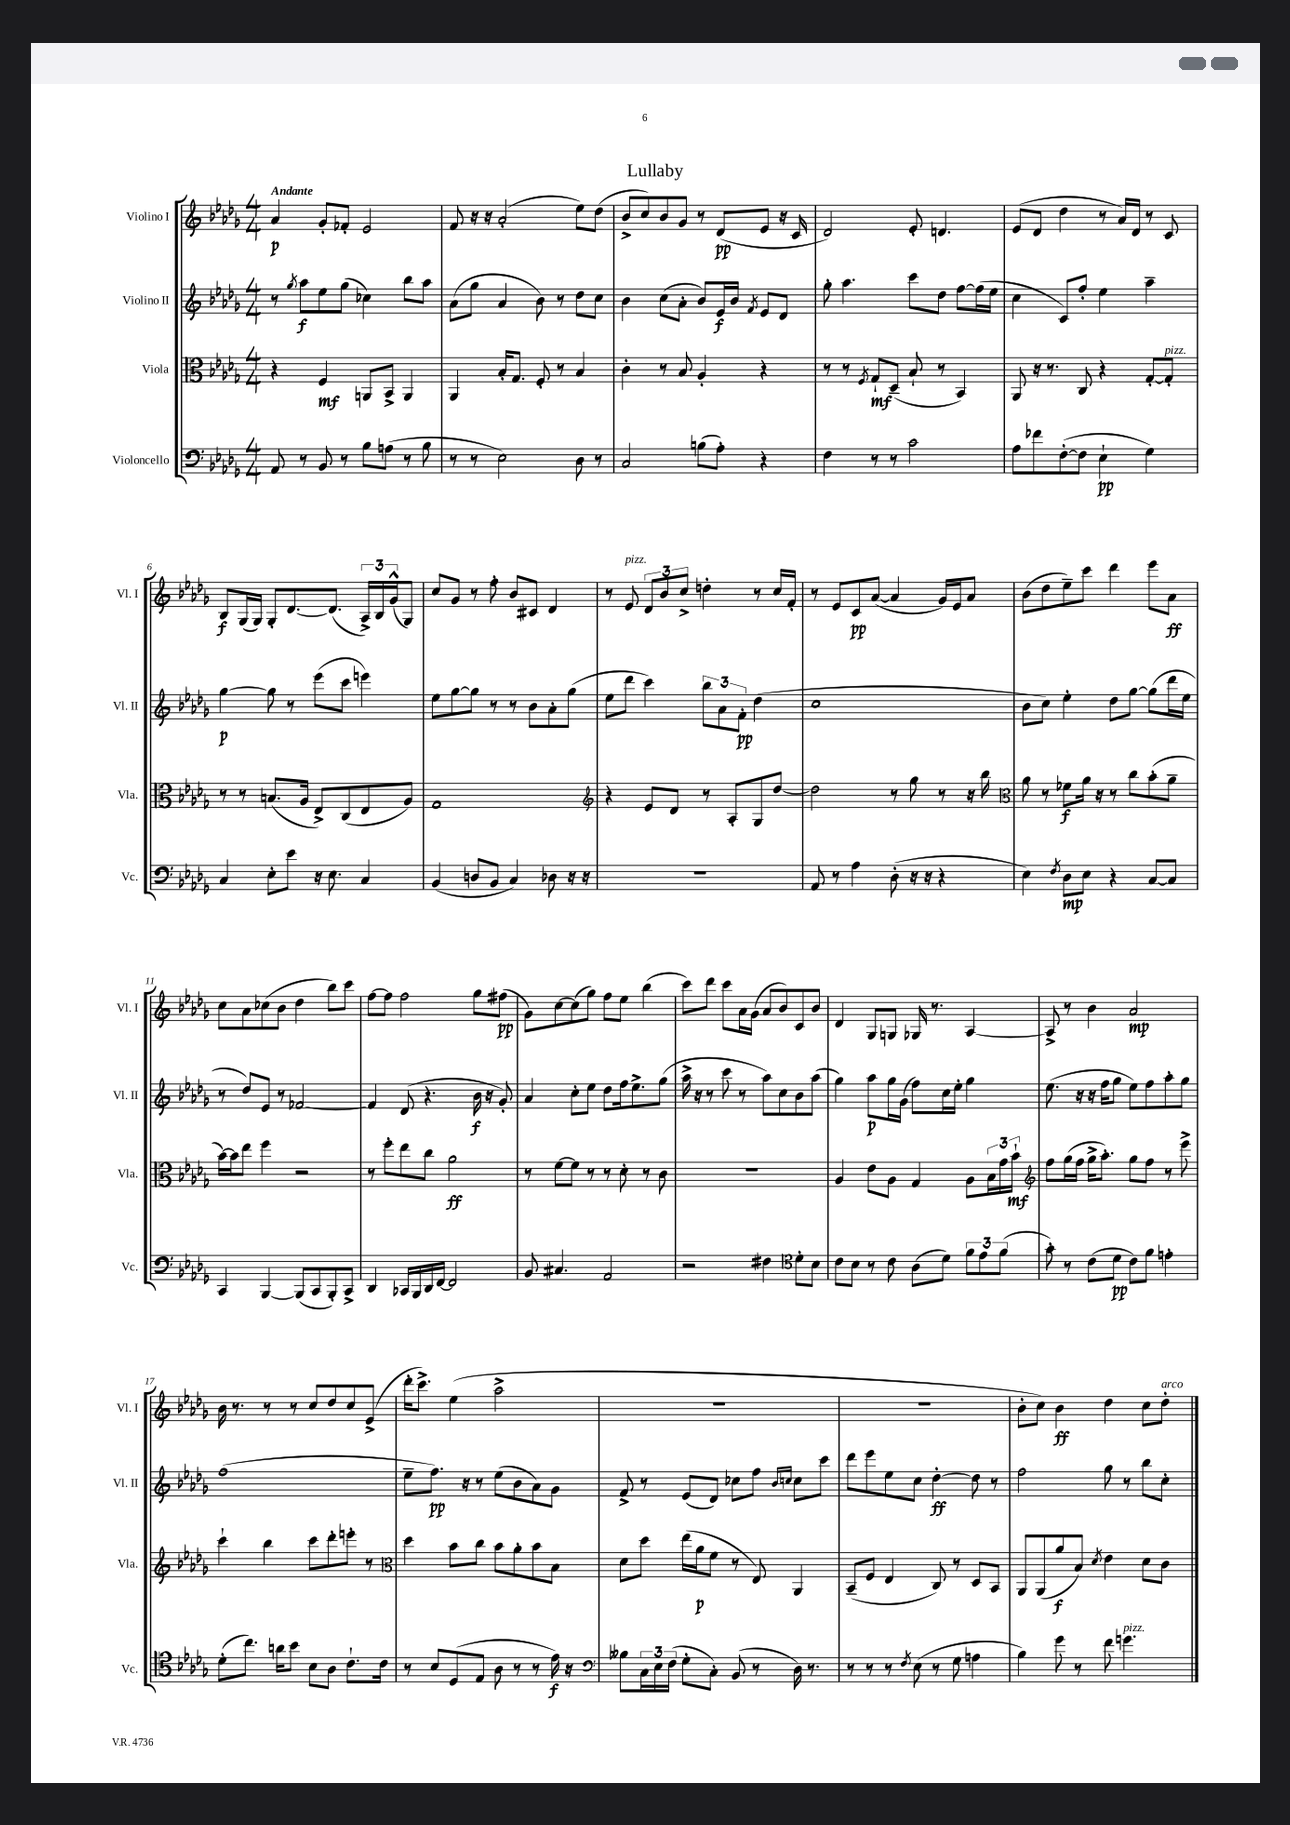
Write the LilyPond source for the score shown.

\header { title = "Lullaby" }
<<
\new StaffGroup <<
\new Staff = "s0" \with { instrumentName = "Violino I" shortInstrumentName = "Vl. I" } {
    \clef treble \key des \major \numericTimeSignature \time 4/4 \tempo "Andante"
    aes'4\p ges'8-. fes'8-. ees'2 |
    f'8 r16 r16 aes'2-.( ees''8) des''8( |
    bes'8-> c''8) bes'8 ges'8 r8 des'8\pp( ees'8 r16 c'16 |
    des'2) ees'8-. d'4. |
    ees'8( des'8 des''4 r8 aes'16) des'16 r8 c'8 |
    bes8\f ges16( ges16) ges8-. des'8.~ des'8.( \tuplet 3/2 { aes16->) bes16 ges'16-^( } ges8) |
    c''8 ges'8 r8 f''8-. bes'8 cis'8 des'4 |
    r8 ees'8^\markup { \italic "pizz." } \tuplet 3/2 { des'8 bes'8 c''8-> } d''4-. r8 c''16 f'16-. |
    r8 ees'8 c'8\pp aes'8~( aes'4 ges'16) ees'16 aes'8 |
    bes'8( des''8 ees''8--) c'''8 des'''4 ees'''8 aes'8\ff |
    c''8 aes'8 ces''8( bes'8 des''4 bes''8) c'''8 |
    f''8~ f''8 f''2 ges''8 fis''8\pp( |
    ges'8) c''8~ c''8( ges''8) f''8 ees''8 bes''4( |
    c'''8) des'''8 c'''8 aes'16 ges'16( aes'8 bes'8) c'8 bes'8 |
    des'4 ges8 g8 ges16 r8. aes4~ |
    aes8-> r8 bes'4 aes'2\mp |
    bes'16 r8. r8 r8 c''8 des''8 c''8 ees'8->( |
    des'''16-. c'''8.->) ees''4( aes''2-> |
    r1 |
    R1 |
    bes'8-. c''8) bes'4\ff des''4 c''8 des''8-.^\markup { \italic "arco" } \bar "|." |
}
\new Staff = "s1" \with { instrumentName = "Violino II" shortInstrumentName = "Vl. II" } {
    \clef treble \key des \major \numericTimeSignature \time 4/4
    r8 \acciaccatura { ges''8 } aes''8\f ees''8 ges''8( ces''4) bes''8 aes''8 |
    aes'8( ges''8 aes'4 bes'8) r8 des''8 c''8 |
    bes'4 c''8( aes'8-. bes'8) ees'16\f bes'16 \acciaccatura { f'8 } ees'8 des'8 |
    ges''8-. aes''4. c'''8 des''8 f''8~ f''16( ees''16 |
    c''4 c'8) f''8-. ees''4 aes''4-- |
    ges''4~\p ges''8 r8 ees'''8( c'''8 e'''4) |
    ees''8 ges''8~ ges''8 r8 r8 bes'8 aes'8-. ges''8( |
    ees''8 des'''8 c'''4) \tuplet 3/2 { bes''8 aes'8 f'8-.\pp } des''4( |
    c''1 |
    bes'8 c''8) ees''4-. des''8 ges''8~ ges''8( des'''16 ees''16 |
    r8 des''8) ees'8 r8 fes'2~ |
    fes'4 des'8( r4. bes'16\f r16 ges'8-.) |
    aes'4 c''8-. ees''8 des''8 f''16 ees''8.-> ges''8( |
    aes''16-> r16 r8 c'''8 r8 aes''8) c''8 bes'8 aes''8( |
    ges''4) aes''8\p ges''16 ges'16( f''8) c''16 ees''16-. ges''4 |
    ees''8.( r16 r16 f''16 ges''8 ees''8) f''8 aes''8-. ges''8 |
    f''1( |
    ees''8-- f''8.\pp) r16 r8 ees''8( bes'8 aes'8) ges'8 |
    f'8-> r8 ees'8( des'8) ces''8 f''8 \grace { bes'16 c''16 } c''8 c'''8 |
    des'''8 ees'''8 ees''8 c''8 des''4~-.\ff des''8 r8 |
    f''2 ges''8 r8 bes''8 c''8-. \bar "|." |
}
\new Staff = "s2" \with { instrumentName = "Viola" shortInstrumentName = "Vla." } {
    \clef alto \key des \major \numericTimeSignature \time 4/4
    r4 f4\mf a,8 bes,8-> a,4 |
    aes,4 bes16-. ges8. f8-. r8 bes4 |
    c'4-. r8 bes8 aes4-. r4 |
    r8 r8 \acciaccatura { f8 } ges8-!\mf des8--( bes8-! r8 bes,4) |
    aes,8 r16 r8. c8 r4 ges8~-. ges8-.^\markup { \italic "pizz." } |
    r8 r8 b8.( aes16 ees8->) c8( ees8 aes8) |
    ges1 |
    \clef treble r4 ees'8 des'8 r8 aes8-. ges8 des''8~ |
    des''2 r8 ges''8 r8 r16 bes''16 |
    \clef alto aes'8 r8 fes'8\f aes'16 r16 r8 c''8 bes'8-.( aes'8-- |
    bes'16~) bes'16 ees''8 f''4 r2 |
    r8 f''8-. ees''8 c''8 aes'2\ff |
    r8 f'8~ f'8 r8 r8 des'8-. r8 c'8 |
    R1 |
    aes4 ees'8 aes8 ges4 aes8 \tuplet 3/2 { bes16 ges'16 bes'16-!\mf } |
    \clef treble f''8 ges''16( f''16 ges''16-> aes''8.-.) ges''8 f''8 r8 ees'''8-> |
    c'''4-! bes''4 c'''8 des'''8-. e'''8-. r8 |
    \clef alto des''4 bes'8 c''8 bes'8 aes'8-. bes'8 bes8 |
    des'8 des''8 ees''16( aes'16\p f'8 r8 ees8) aes,4 |
    bes,8--( f8 ees4 c8) r8 des8 bes,8 |
    aes,8 aes,8( aes'8\f bes8) \acciaccatura { des'8 } ees'4 des'8 c'8 \bar "|." |
}
\new Staff = "s3" \with { instrumentName = "Violoncello" shortInstrumentName = "Vc." } {
    \clef bass \key des \major \numericTimeSignature \time 4/4
    aes,8 r8 bes,8 r8 bes8 a8( r8 bes8 |
    r8 r8 ees2) des8 r8 |
    c2 b8( aes8-.) r4 |
    f4 r8 r8 c'2 |
    aes8 fes'8 f8~-.( f8 ees4-!\pp ges4) |
    c4 ees8-. ees'8 r16 ees8. c4 |
    bes,4( d8 bes,8 c4) des8 r16 r16 |
    R1 |
    aes,8 r8 aes4 des8-.( r16 r16 r4 |
    ees4) \acciaccatura { f8 } des8\mp ees8 r4 c8~ c8 |
    c,4 bes,,4~ bes,,8( c,8 bes,,8-.) c,8-> |
    des,4 ces,16 bes,,16 des,16 f,16~ f,2 |
    bes,8 cis4. aes,2 |
    r2 fis4 \clef tenor des'8-. bes8 |
    c'8 bes8 r8 c'8 aes8( des'8) \tuplet 3/2 { f'8 ees'8 f'8( } |
    ges'8-.) r8 c'8( des'8\pp c'8) f'8 e'4-. |
    des'8-.( c''8.) a'16 bes'8 bes8 aes8 c'8.-! c'16 |
    r8 bes8 des8( ees8 aes8 r8 r8 ees'16\f) r16 |
    \clef bass beses8 \tuplet 3/2 { c16 ees16 f16( } ges8-. c8-.) bes,8( r8 des16) r8. |
    r8 r8 r8 \acciaccatura { f8 } ees8( r8 ges8 a4 |
    bes4) ges'8 r8 f'8 g'4.^\markup { \italic "pizz." } \bar "|." |
}
>>
>>
